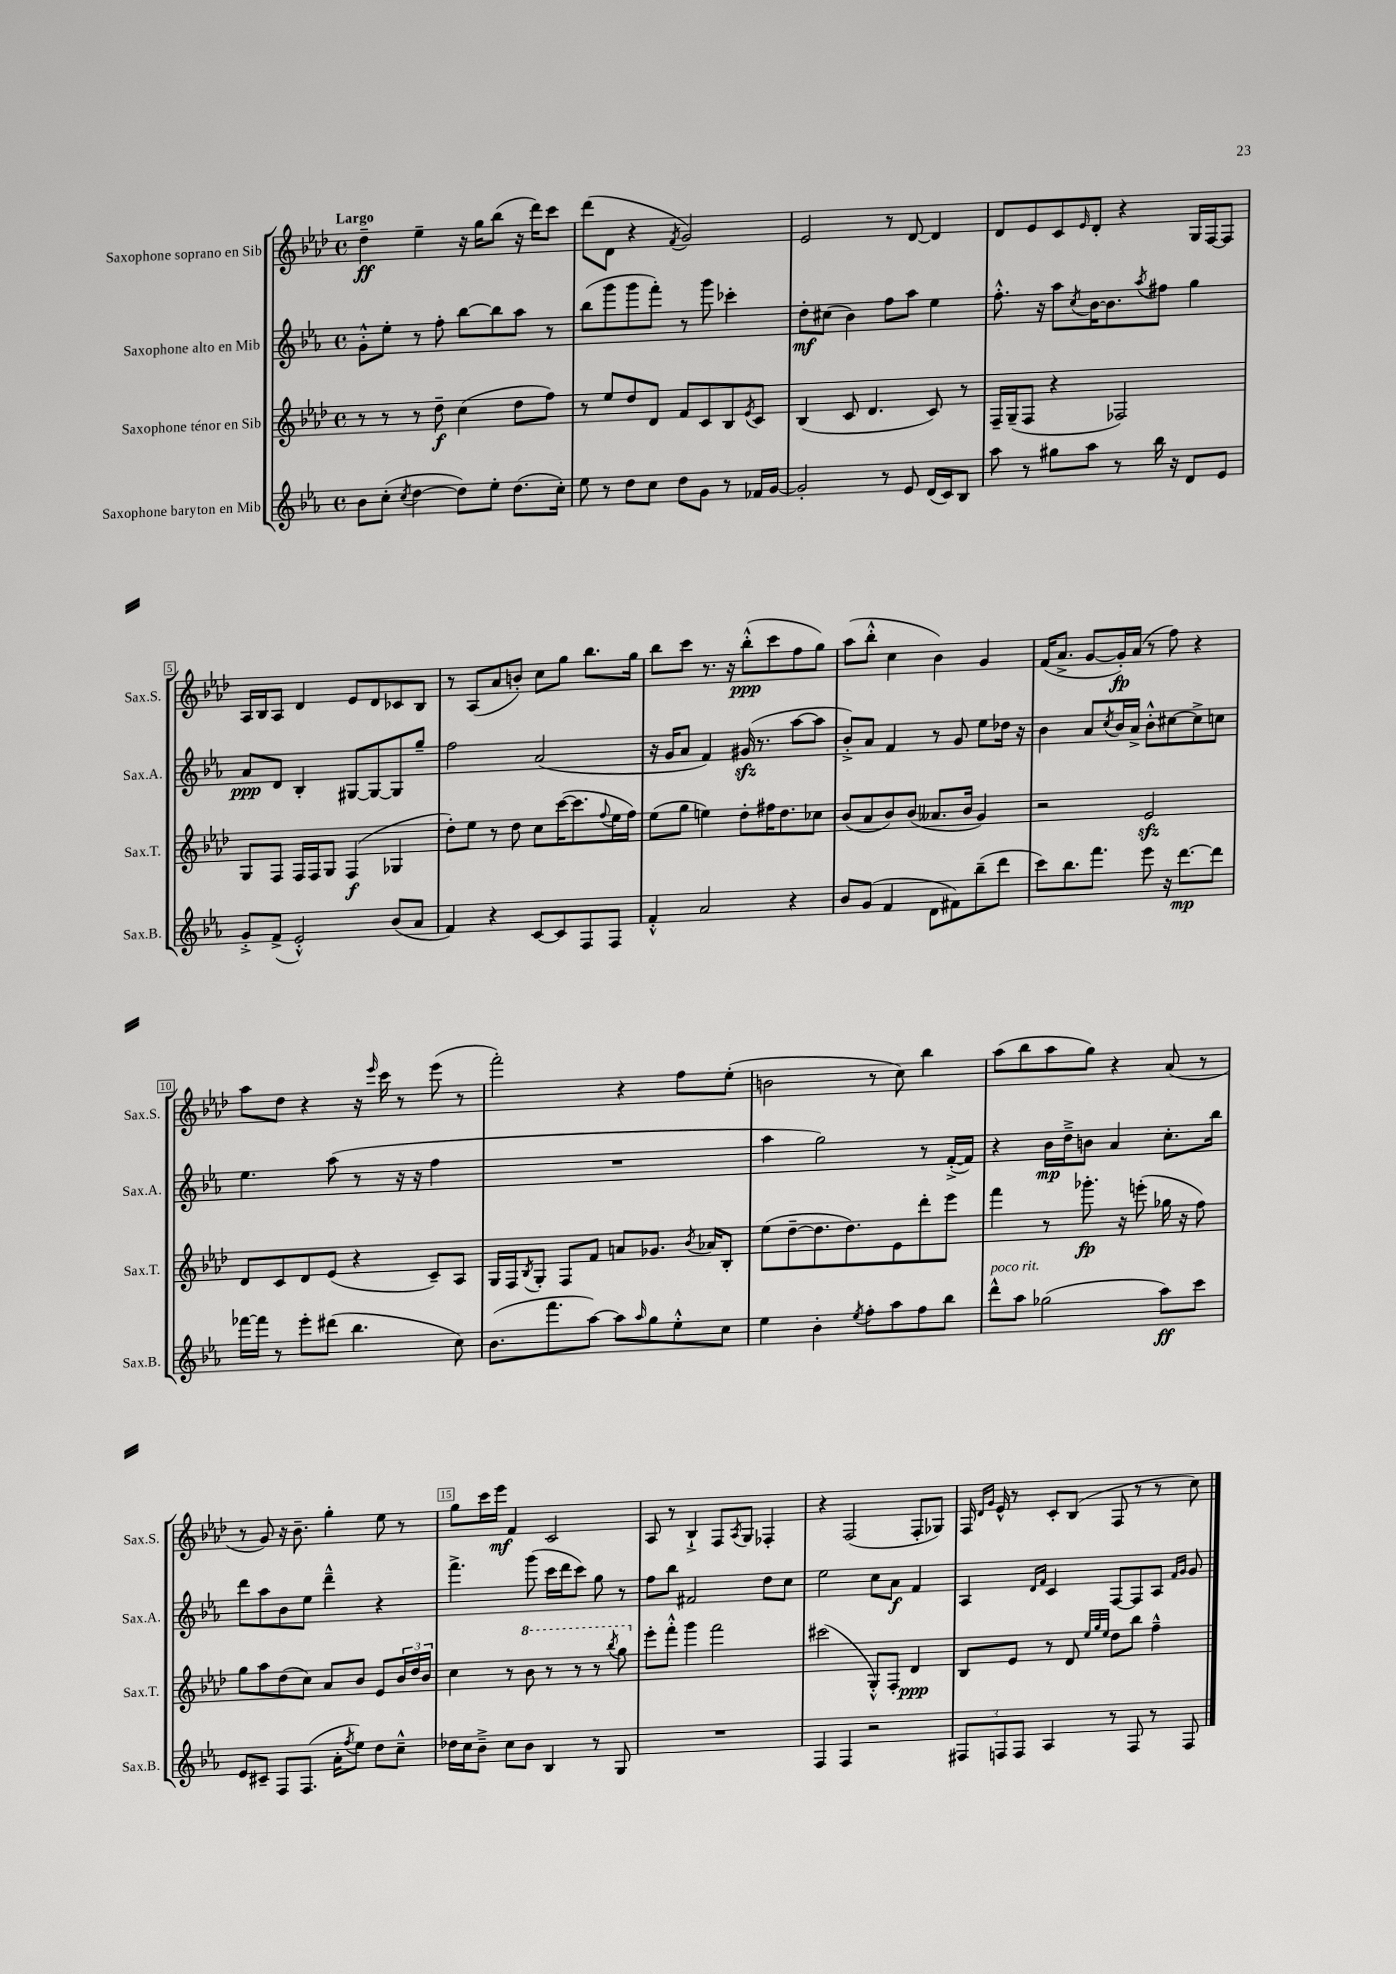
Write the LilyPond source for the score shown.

<<
\new StaffGroup <<
\new Staff = "s0" \with { instrumentName = "Saxophone soprano en Sib" shortInstrumentName = "Sax.S." } {
    \clef treble \key aes \major \defaultTimeSignature \time 4/4 \tempo "Largo"
    des''4--\ff ees''4-- r16 g''16 bes''8( r16 des'''16) c'''8 |
    des'''8( des'8 r4 \acciaccatura { f'8 } g'2) |
    ees'2 r8 des'8~ des'4 |
    des'8 ees'8 c'8 \grace { ees'16 } des'8-. r4 g16 f16~ f8 |
    aes16 bes16 aes8 des'4 ees'8 des'8 ces'8 bes8 |
    r8 aes8( aes'8 b'8-.) c''8 g''8 bes''8. g''16 |
    bes''8 c'''8 r8. r16 bes''8-.-^\ppp( c'''8 f''8 g''8) |
    aes''8( bes''8-.-^ c''4 bes'4) g'4 |
    f'16( aes'8.-> g'8~ g'16-.\fp) aes'16( r8 f''8) r4 |
    aes''8 des''8 r4 r16 \grace { ees'''16 } c'''16 r8 ees'''8( r8 |
    f'''2-.) r4 f''8 ees''8-.( |
    b'2 r8 c''8) bes''4 |
    aes''8( bes''8 aes''8 g''8) r4 aes'8( r8 |
    r8 g'8) r16 bes'8.-- g''4-. ees''8 r8 |
    g''8 c'''16 ees'''16\mf f'4 c'2 |
    aes8 r8 bes4-!-> f8 \acciaccatura { aes8 } g8 fes4-. |
    r4 f2( f8-. ges8) |
    f16 \grace { des'16 g'16 } ees'16-^ r8 c'8-. bes8( f8 r8 r8 c''8) \bar "|." |
}
\new Staff = "s1" \with { instrumentName = "Saxophone alto en Mib" shortInstrumentName = "Sax.A." } {
    \clef treble \key ees \major \defaultTimeSignature \time 4/4
    g'8-.-^ ees''8-. r8 f''8-. bes''8~ bes''8 aes''8 r8 |
    bes''8( g'''8 g'''8 f'''8-.) r8 g'''8 ces'''4-. |
    d''8-.\mf cis''8( bes'4) f''8 aes''8 ees''4 |
    f''8.-.-^ r16 aes''8 \acciaccatura { c''8 } bes'16~ bes'8. \acciaccatura { aes''8 } fis''8 g''4 |
    aes'8\ppp d'8 bes4-. gis8~ gis8~ gis8 g''8-- |
    f''2 aes'2( |
    r16 g'16 aes'8 f'4) gis'16\sfz( r8. aes''8~ aes''8 |
    bes'8-.->) aes'8 f'4 r8 g'8 ees''8 des''16 r16 |
    bes'4 aes'8 \acciaccatura { c''8 } bes'16 aes'16-> bes'8-.-^ cis''8~ cis''8-> c''8 |
    ees''4. aes''8( r8 r16 r16 f''4 |
    R1 |
    aes''4 g''2) r8 f'16~-.->( f'16) |
    r4 bes'16\mp d''16---> b'8 aes'4 c''8.-. bes''16 |
    d'''8 aes''8 bes'8 ees''8 d'''4---^ r4 |
    f'''4.-> g'''8( c'''16 d'''16 c'''8) g''8 r8 |
    f''8 bes''8 fis'2 d''8 c''8 |
    ees''2 c''8 aes'8\f f'4 |
    aes4 \grace { d'16 f'16 } c'4 f8~ f8 aes8 \grace { f'16 g'16 } g'8 \bar "|." |
}
\new Staff = "s2" \with { instrumentName = "Saxophone ténor en Sib" shortInstrumentName = "Sax.T." } {
    \clef treble \key aes \major \defaultTimeSignature \time 4/4
    r8 r8 r8 des''8--\f c''4( des''8 f''8) |
    r8 ees''8 des''8 des'8 f'8 c'8 bes8 \acciaccatura { ees'8 } c'8 |
    bes4( c'8 des'4. c'8) r8 |
    f16-- g16--( f8 r4 fes2) |
    g8 f8 f16 f16 g8 f4\f( ges4 |
    des''8-.) ees''8 r8 des''8 c''8 c'''16~( c'''8. \appoggiatura { f''8 } ees''16 f''16) |
    ees''8( g''8 e''4) des''8-. fis''16 des''8. ces''8 |
    bes'8( aes'8 bes'8) bes'8( aeses'8. bes'16 g'4) |
    r2 ees'2\sfz |
    des'8 c'8 des'8 ees'8( r4 c'8--) aes8 |
    g16 f16 \acciaccatura { bes8 } g8-. f8 f'8 a'8 ges'8. \acciaccatura { bes'8 } aes'16 bes8-. |
    ees''8( des''8~-- des''8. des''8.) ees'8 des'''8-. ees'''8 |
    f'''4 r8 ges'''8.-.\fp r16 e'''8-.( ges''16 r16 f''8) |
    g''8 aes''8 des''8( c''8) aes'8 bes'8 ees'8 \tuplet 3/2 { bes'16 des''16 bes'16 } |
    c''4 r8 \ottava #1 bes''8 r8 r8 r8 \acciaccatura { bes'''8 } g'''8 \ottava #0 |
    ees'''8-. f'''8-.-^ g'''4 f'''2 |
    cis'''2( g8-.-^) f8-. des'4\ppp |
    bes8 ees'8 r8 des'8 \grace { ees''32 g''32 ees''32 } des''8 bes''8 f''4---^ \bar "|." |
}
\new Staff = "s3" \with { instrumentName = "Saxophone baryton en Mib" shortInstrumentName = "Sax.B." } {
    \clef treble \key ees \major \defaultTimeSignature \time 4/4
    bes'8 c''8-.( \acciaccatura { c''8 } d''4~ d''8) ees''8-. d''8.( c''16-.) |
    ees''8 r8 d''8 c''8 d''8 g'8 r8 fes'16 g'16~ |
    g'2-. r8 ees'8 d'16( c'16) bes8 |
    aes''8 r8 gis''8 aes''8 r8 bes''16 r16 d'8 ees'8 |
    g'8-.-> f'8->( ees'2-.-^) bes'8( aes'8 |
    f'4) r4 c'8~ c'8 f8 f8 |
    f'4-.-^ aes'2 r4 |
    bes'8 g'8( f'4 d'8 fis'8) bes''8--( d'''8 |
    c'''8) bes''8. f'''8. ees'''8 r16 d'''8.~\mp d'''8 |
    fes'''16~ fes'''16 r8 ees'''8-. dis'''8( bes''4. c''8) |
    bes'8.( f'''8. aes''8~) aes''8 \grace { aes''16 } g''8 ees''8-.-^ c''8 |
    ees''4 bes'4-. \acciaccatura { ees''8 } f''8-. aes''8 f''8 bes''8 |
    d'''8-^^\markup { \italic "poco rit." } aes''8 ges''2( aes''8\ff) c'''8 |
    ees'8 cis'8-- f8 f8.( aes'16-. \acciaccatura { f''8 } ees''8) d''8 c''8---^ |
    des''16 c''16 bes'8---> c''8 bes'8 bes4 r8 g8 |
    R1 |
    f4 f4 r2 |
    \tuplet 3/2 { fis8 f8 f8 } aes4 r8 f8 r8 f8 \bar "|." |
}
>>
>>
\layout { \context { \Score \override BarNumber.break-visibility = ##(#f #t #t) barNumberVisibility = #(every-nth-bar-number-visible 5) \override BarNumber.stencil = #(make-stencil-boxer 0.1 0.3 ly:text-interface::print) } }
